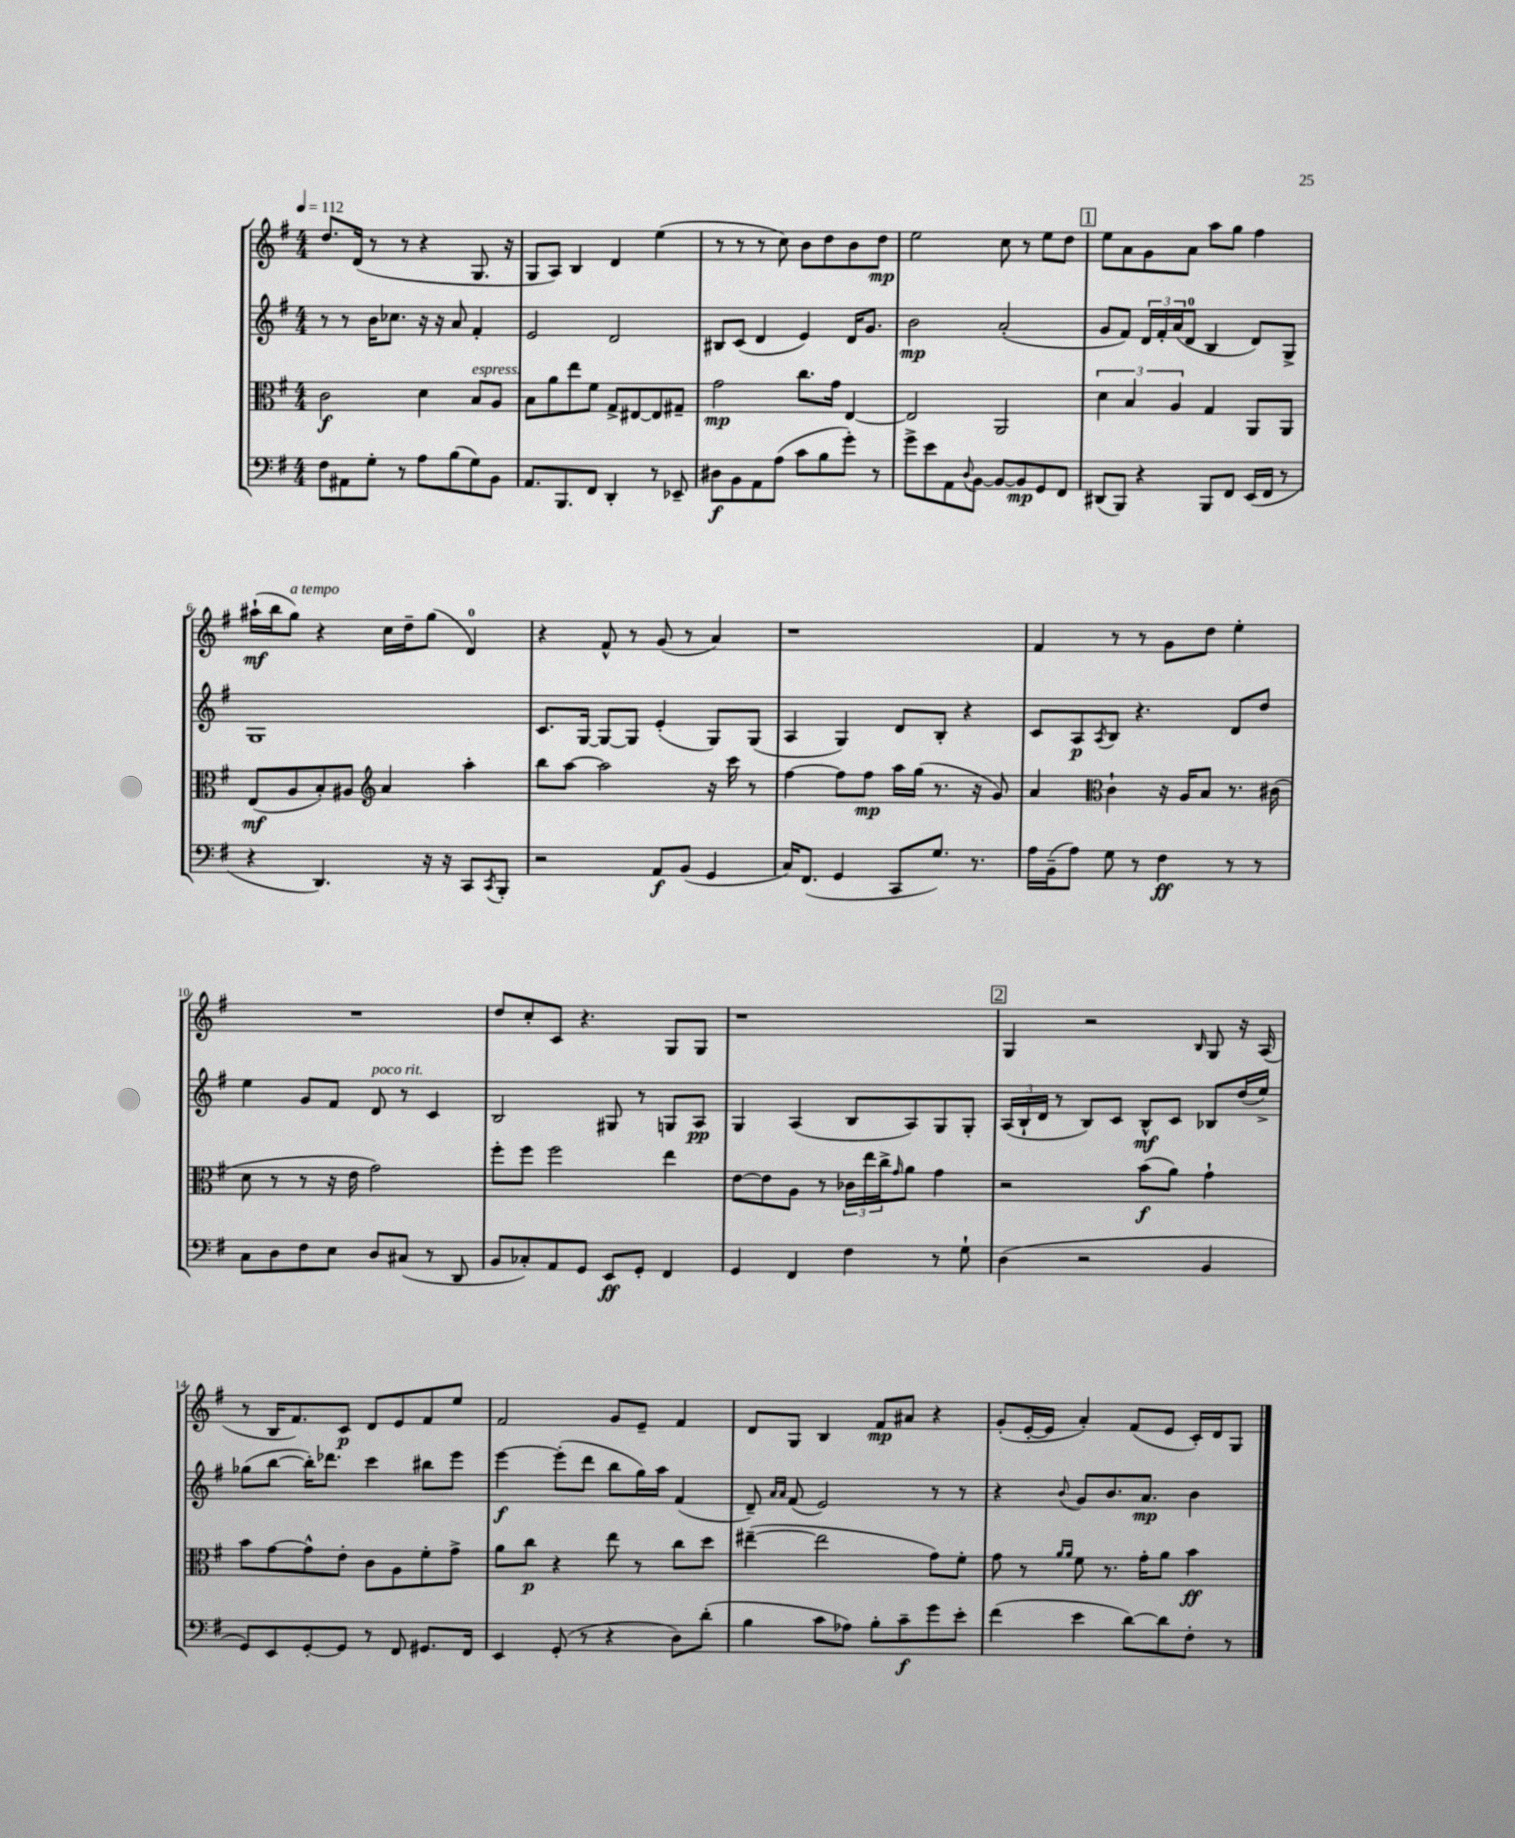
<<
\new StaffGroup <<
\new Staff = "s0" {
    \clef treble \key g \major \numericTimeSignature \time 4/4 \tempo 4 = 112
    d''8. d'16( r8 r8 r4 g8. r16 |
    g8 a8) b4 d'4 e''4( |
    r8 r8 r8 c''8) b'8 d''8 b'8 d''8\mp |
    e''2 c''8 r8 e''8 d''8 |
    \mark \markup { \box "1" } e''8 a'8 g'8 a'8 a''8 g''8 fis''4 |
    ais''16-!\mf( b''16 g''8^\markup { \italic "a tempo" }) r4 c''16 d''16-- g''8( d'4-0) |
    r4 fis'8-^ r8 g'8( r8 a'4) |
    r1 |
    fis'4 r8 r8 g'8 d''8 e''4-. |
    R1 |
    d''8 c''8-. c'8 r4. g8 g8 |
    r1 |
    \mark \markup { \box "2" } g4 r2 \grace { b16 } g8 r16 a16( |
    r8 b16 fis'8.) c'8\p d'8 e'8 fis'8 e''8 |
    fis'2 g'8 e'8-- fis'4 |
    d'8 g8 b4 fis'8\mp ais'8 r4 |
    g'8-.( e'16~-. e'16 a'4-.) fis'8( e'8 c'16-.) d'16 g8 \bar "|." |
}
\new Staff = "s1" {
    \clef treble \key g \major \numericTimeSignature \time 4/4
    r8 r8 b'16 ces''8. r16 r16 a'8 fis'4-. |
    e'2 d'2 |
    bis8 c'8( d'4 e'4) d'16 g'8. |
    b'2\mp a'2-.( |
    \mark \markup { \box "1" } g'8 fis'8) \tuplet 3/2 { d'16 fis'16-. a'16( } d'8-0 b4 d'8) g8-> |
    g1 |
    c'8. g16~ g8~ g8 e'4-.( g8) g8( |
    a4 g4) d'8 b8-. r4 |
    c'8 a8\p \acciaccatura { a8 } b8 r4. d'8 d''8 |
    e''4 g'8 fis'8 d'8^\markup { \italic "poco rit." } r8 c'4 |
    b2 gis8 r8 g8 a8\pp |
    g4 a4( b8 a8) g8 g8-. |
    \mark \markup { \box "2" } \tuplet 3/2 { a16( b16-! d'16 } r8 b8) c'8 b8-^\mf c'8 bes8 d''16( e''16->) |
    ges''8( b''8~ b''16-.) des'''8. c'''4 bis''8 e'''8 |
    e'''4~\f e'''8-.( d'''8 b''8 g''16) a''16 fis'4( |
    d'8--) \grace { a'16 a'16 } fis'8( e'2) r8 r8 |
    r4 \appoggiatura { b'8 } g'8 b'8. a'8.\mp b'4 \bar "|." |
}
\new Staff = "s2" {
    \clef alto \key g \major \numericTimeSignature \time 4/4
    c'2\f d'4 b8^\markup { \italic "espress." } a8 |
    b8 a'8 e''8 fis'8 g8-> eis8~ eis8 gis8-- |
    g'2\mp c''8. g'16 e4~ |
    e2 a,2 |
    \mark \markup { \box "1" } \tuplet 3/2 { d'4 b4 a4 } g4 a,8 a,8 |
    e8\mf( a8 b8-.) ais8 \clef treble a'4 a''4-. |
    b''8 a''8~ a''2 r16 c'''16 r8 |
    fis''4~ fis''8 fis''8\mp a''16 g''16( r8. r16 g'8) |
    a'4 \clef alto c'4-! r16 a16 b8 r8. cis'16( |
    d'8 r8 r8 r16 e'16 g'2) |
    fis''8-. fis''8 fis''2 e''4 |
    e'8~ e'8 a8 r8 \tuplet 3/2 { ces'16 e''16 c''16-> } \grace { g'16 } a'8 g'4 |
    \mark \markup { \box "2" } r2 b'8\f( a'8) g'4-! |
    b'8 g'8~ g'8-^ e'8-. c'8 a8 fis'8-. g'8-> |
    a'8 c''8\p r4 e''8 r8 c''8 d''8 |
    eis''4~--( eis''2 g'8) fis'8-. |
    g'8 r8 \grace { a'16 a'16 } fis'8 r8. g'16-. a'8 b'4\ff \bar "|." |
}
\new Staff = "s3" {
    \clef bass \key g \major \numericTimeSignature \time 4/4
    fis8 ais,8 g8-. r8 a8 b8( g8) b,8 |
    a,8. b,,8. fis,8 d,4-. r8 ees,8-- |
    dis8\f b,8 a,8 a8( c'8 b8 g'8-.) r8 |
    g'8-> e'8 a,8 \appoggiatura { d8 } b,8~ b,8~ b,8\mp g,8 fis,8 |
    \mark \markup { \box "1" } dis,8( b,,8) r4 b,,8 fis,8 e,16( fis,16 r8 |
    r4 d,4.) r16 r16 c,8 \acciaccatura { c,8 } b,,8-. |
    r2 a,8\f b,8( g,4 |
    c16) fis,8.( g,4 c,8 g8.) r8. |
    a16 b,16--( a8) g8 r8 fis4\ff r8 r8 |
    c8 d8 fis8 e8 d8 cis8( r8 d,8 |
    b,8 ces8-.) a,8 g,8 e,8\ff g,8-. fis,4 |
    g,4 fis,4 fis4 r8 g8-! |
    \mark \markup { \box "2" } d4( r2 b,4 |
    g,8) e,8 g,8~-. g,8 r8 fis,8 gis,8. fis,16 |
    e,4 g,8-.( r8 r4 d8) d'8-.( |
    b4 c'8 aes8) b8-. c'8--\f g'8 e'8-. |
    fis'4( e'4 d'8~) d'8 fis8-. r8 \bar "|." |
}
>>
>>
